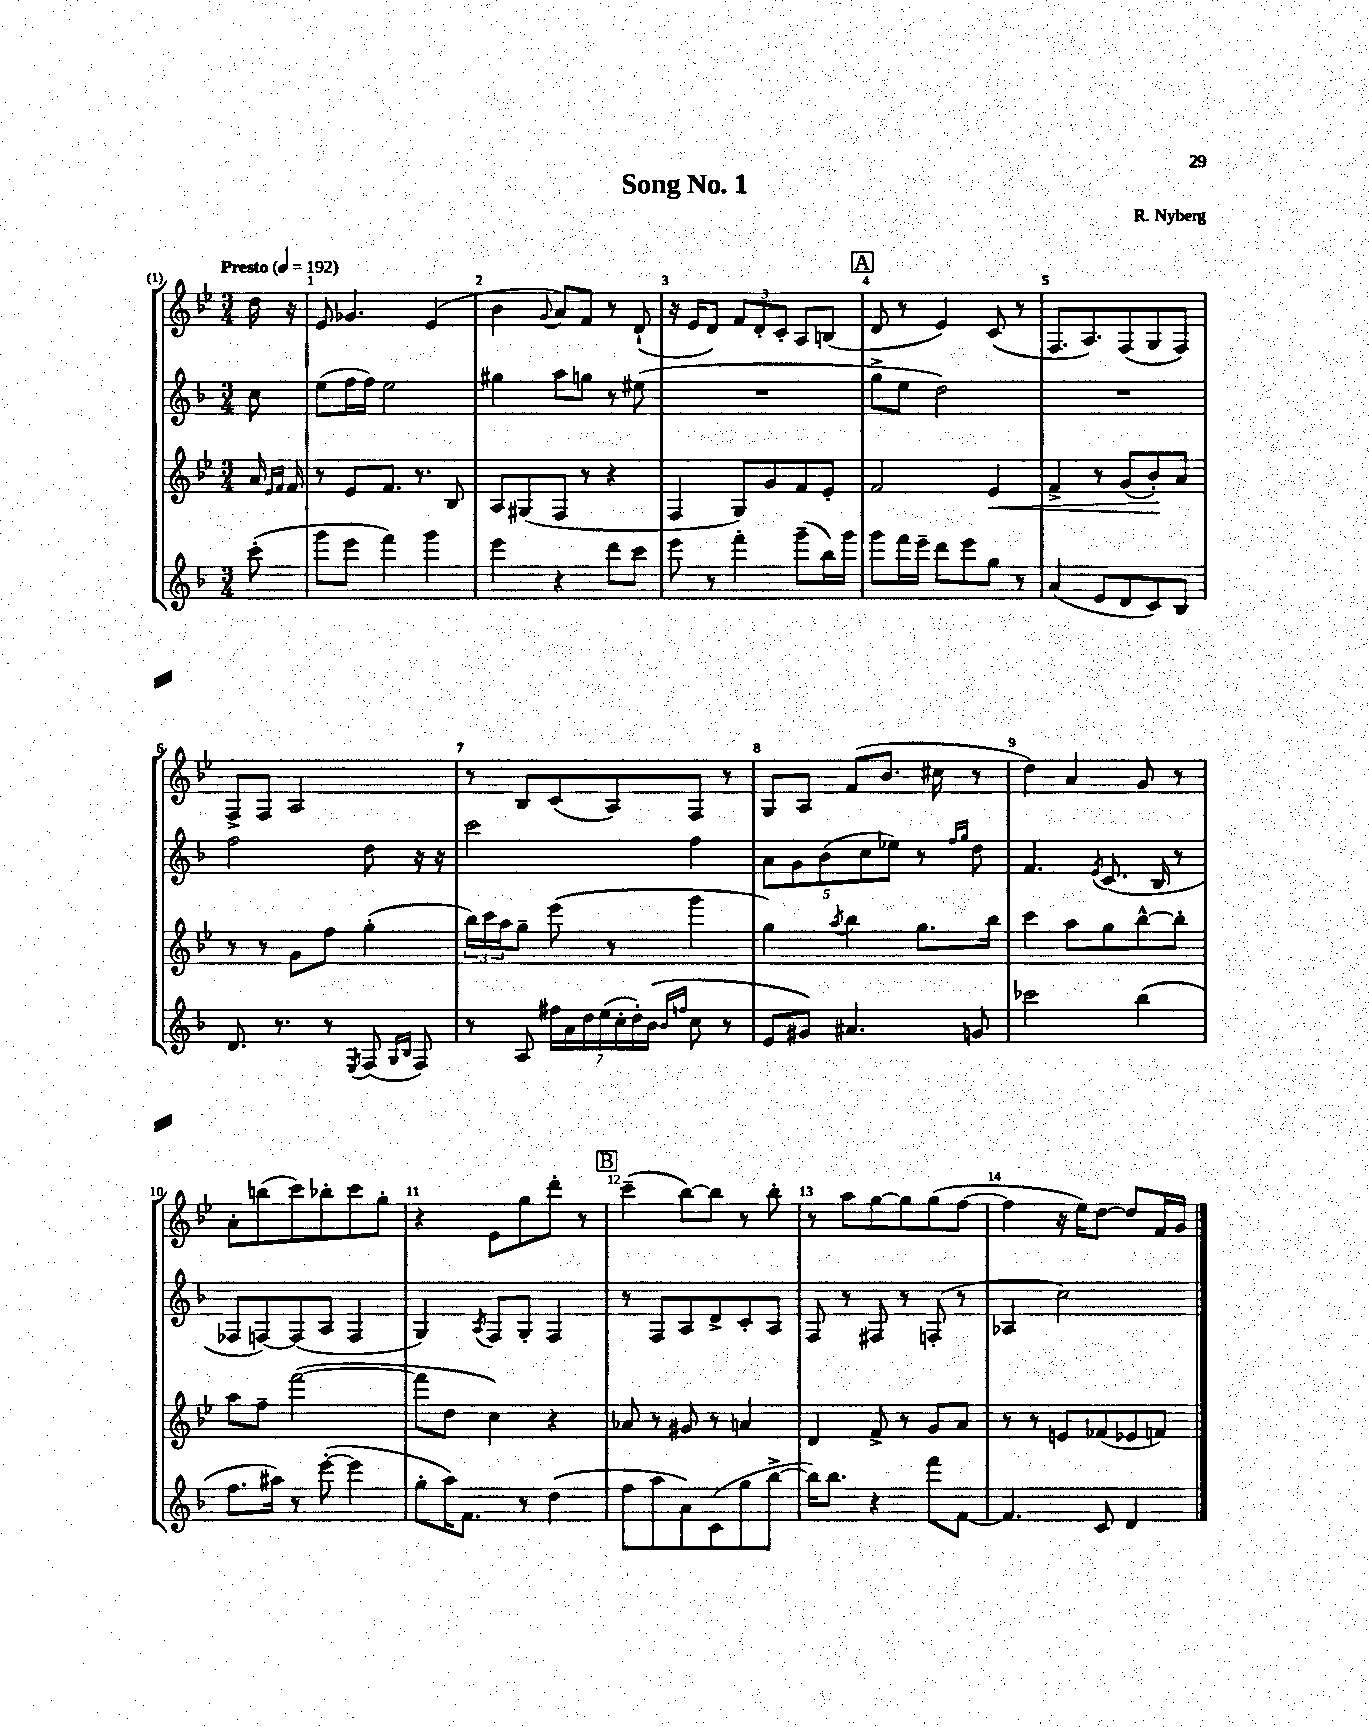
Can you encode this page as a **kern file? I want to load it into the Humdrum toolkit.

**kern	**kern	**kern	**kern
*staff4	*staff3	*staff2	*staff1
*clefG2	*clefG2	*clefG2	*clefG2
*k[b-]	*k[b-e-]	*k[b-]	*k[b-e-]
*M3/4	*M3/4	*M3/4	*M3/4
*MM192	*MM192	*MM192	*MM192
(8ccc'\	16a/	8cc\	16dd\
.	16qqe-/LL	.	.
.	16qqf/JJ	.	.
.	16f/	.	16r
=	=	=	=
8ggg\L	8r	(8ee\L	8e-/
8eee\J	8e-/L	16ff\L	4.g-/
.	.	16ff\JJ)	.
4fff\)	8.f/J	2ee\	.
.	8.r	.	.
4ggg\	.	.	(4e-/
.	8B-/	.	.
=	=	=	=
4eee\	8A/L	4gg#\	4b-\
.	(8G#/	.	.
.	.	.	8qqg/
4r	8F/J	8aa\L	8a/L)
.	8r	8gg\J	8f/J
8ddd\L	4r	8r	8r
8ccc\J	.	(8ee#\	(8d`/
=	=	=	=
8eee\	4F/	2.r	16r
.	.	.	16e-/LK
8r	.	.	8d/J)
4fff'\	8G/L)	.	12f/L
.	.	.	12d'/
.	8g/	.	.
.	.	.	12c'/J
(8ggg~\L	8f/	.	8A/L
16bb-\L)	8e-'/J	.	(8B/J
16ggg\JJ	.	.	.
=	=	=	=
8ggg\L	2f/	8gg^\L	8d/
16fff\L	.	8ee\J	8r
16eee~\JJ	.	.	.
8ddd\L	.	2dd\)	4e-/)
8eee\	.	.	.
8gg\J	4e-/	.	(8c/
8r	.	.	8r
=	=	=	=
(4a/	4f^/	2.r	8.F/L
.	.	.	8.A/)
8e/L	8r	.	.
8d/	(8g/L	.	(8F/
8c/)	8b-'/)	.	8G/
8B-/J	8a/J	.	8F/J)
=	=	=	=
8.d/	8r	2ff\	8F^/L
.	8r	.	8F/J
8.r	.	.	.
.	8g\L	.	2A/
8r	8ff\J	.	.
8qE/	.	.	.
(8F/	(4gg'\	8dd\	.
16qqG/LL	.	.	.
16qqB-/JJ	.	.	.
8F/)	.	16r	.
.	.	16r	.
=	=	=	=
8r	24bb-\LL)	2ccc\	8r
.	24ccc\	.	.
.	24aa\J	.	.
8A/	8gg~\J	.	8B-/L
28ff#\LL	(8eee-\	.	(8c/
28a\	.	.	.
28dd\	.	.	.
(28ee\	.	.	.
.	8r	.	8A/)
28cc'\	.	.	.
28dd'\)	.	.	.
(28b-\JJ	.	.	.
16qqb-/LL	.	.	.
16qqff/JJ	.	.	.
8cc\	4ggg\	4ff\	8F/J
8r	.	.	8r
=	=	=	=
8e/L	4gg\)	10a\L	8G/L
.	.	10g\	.
8g#/J)	.	.	8A/J
.	.	(10b-\	.
.	8qaa/	.	.
4.a#/	4bb-\	.	(8f/L
.	.	10cc\	.
.	.	.	8.b-/J
.	.	10ee-\J)	.
.	8.gg\L	8r	.
.	.	.	16cc#\
.	.	16qqff/LL	.
.	.	16qqgg/JJ	.
8g/	.	8dd\	8r
.	16bb-\Jk	.	.
=	=	=	=
2ccc-\	4ccc\	4.f/	4dd\)
.	8aa\L	.	4a/
.	.	8qe/	.
.	8gg\	(8.c/	.
(4bb-\	[8bb-^^\	.	8g/
.	.	16B-/	.
.	8bb-'\]J	8r	8r
=	=	=	=
8.ff\L	8aa\L	8F-/L	8a'\L
.	8ff~\J	[8F/)	(8bb\
16aa#\Jk)	.	.	.
8r	([2fff\	(8F/]	8ccc\)
([8eee'\	.	8A/J	8bb-'\
4eee\]	.	4F/	8ccc\
.	.	.	8gg'\J
=	=	=	=
8gg'\L	8fff\]L	4G/)	4r
16aa\K)	8dd\J	.	.
8.f\J	.	.	.
.	.	8qA/	.
.	4cc\)	8F/L	8e-\L
8r	.	8G'/J	8gg\
(4dd\	4r	4F/	8ddd'\J
.	.	.	8r
=	=	=	=
8ff\L	8a-/	8r	(4ccc~\
8aa\	8r	8F/L	.
8a\)	8g#/	8A/	[8bb-\L)
(8c\	8r	8d^/	8bb-\]J
8gg\	4a/	8c'/	8r
[8bb-^\J	.	8A/J	8bb-'\
=	=	=	=
16bb-\]LK)	4d/	8F/	8r
8.bb-\J	.	.	.
.	.	8r	8aa\L
4r	8f^/	8F#/	[8gg\
.	8r	8r	8gg\]
8fff\L	8g/L	(8F'/	(8gg\
[8f\J	8a/J	8r	[8ff\J
=	=	=	=
4.f/]	8r	4A-/	4ff\]
.	8r	.	.
.	8e/L	2cc\)	16r
.	.	.	16ee-\LK)
8c/	(8f-/	.	[8dd\J
4d/	8e-/	.	8dd/]L
.	8f/J)	.	16f/L
.	.	.	16g/JJ
==	==	==	==
*-	*-	*-	*-
